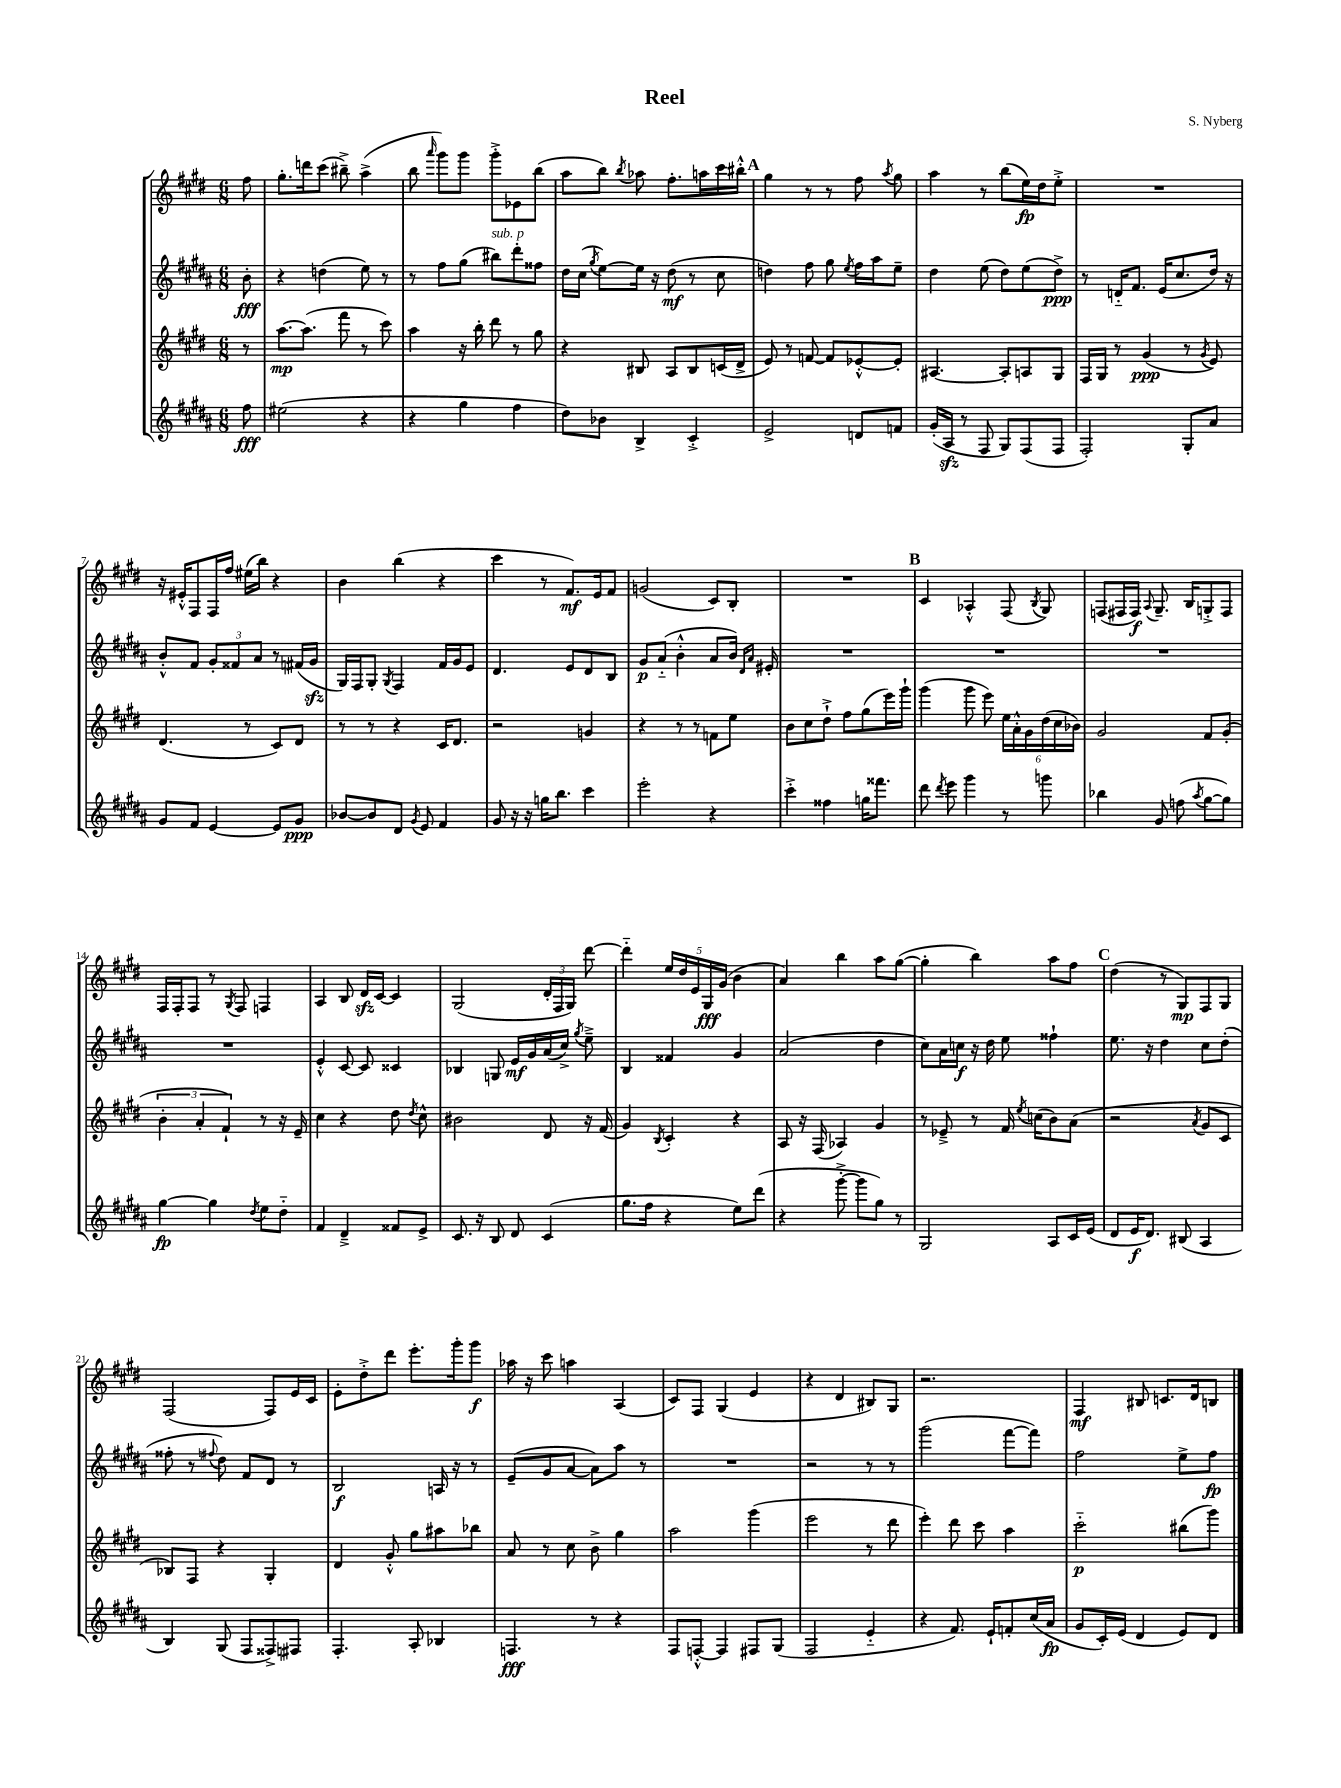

**kern	**kern	**kern	**kern
*staff4	*staff3	*staff2	*staff1
*clefG2	*clefG2	*clefG2	*clefG2
*k[f#c#g#d#a#]	*k[f#c#g#d#]	*k[f#c#g#d#a#]	*k[f#c#g#d#]
*M6/8	*M6/8	*M6/8	*M6/8
8ff#	8r	8b'	8ff#
=	=	=	=
(2ee#	[8.aa	4r	8.gg#'
.	(8.aa]	.	16ddd
.	.	(4dd	(8ccc#
.	8fff#	.	8bb#~^)
4r	8r	8ee)	(4aa^
.	8ccc#)	8r	.
=	=	=	=
4r	4aa	8r	8bb
.	.	.	16qqaaa
.	.	8ff#	8ggg#)
4gg#	16r	(8gg#	8ggg#
.	16bb'	.	.
.	8ddd#	8bb#)	8ggg#'^
4ff#	8r	8ddd#'	8e-
.	8gg#	8ff##	(8bb
=	=	=	=
8dd#)	4r	16dd#	8aa
.	.	(16cc#	.
.	.	8qgg#	.
8b-	.	[8ee)	8bb)
.	.	.	8qbb
4B^	8B#	16ee]	8aa-
.	.	16r	.
.	8A	(8dd#	8.ff#'
4c#'^	8B#	8r	.
.	.	.	16aa
.	(16c	8cc#	16ccc#
.	16d#^	.	16bb#'^^
=	=	=	=
2e^	8e)	4dd)	4gg#
.	8r	.	.
.	[8f	8ff#	8r
.	8f]	8gg#	8r
.	.	8qee	.
8d	[8e-'^^	16ff#	8ff#
.	.	16aa#	.
.	.	.	8qaa
8f	8e-']	8ee~	8gg#
=	=	=	=
(16g#'	[4.A#	4dd#	4aa
16A#	.	.	.
8r	.	.	.
8F#	.	(8ee	8r
8G#)	8A#']	8dd#)	(8bb
(8F#	8A	(8ee	16ee)
.	.	.	16dd#
8F#	8G#	8dd#^)	8ee'^
=	=	=	=
2F#')	16F#	8r	2.r
.	16G#	.	.
.	8r	16d'~	.
.	.	8.f#	.
.	(4g#	.	.
.	.	(16e	.
.	.	8.cc#	.
8G#'	8r	.	.
.	8qg#	.	.
8a#	8e)	16dd#)	.
.	.	16r	.
=	=	=	=
8g#	(4.d#	8b'^^	16r
.	.	.	16e#'^^
8f#	.	8f#	8F#
[4e	.	12g#'	16F#
.	.	.	16ff#
.	.	12f##	.
.	8r	.	(16ee#
.	.	12a#	.
.	.	.	16bb)
8e]	8c#)	8r	4r
8g#	8d#	(16f#	.
.	.	16g#	.
=	=	=	=
[8b-	8r	16G#)	4b
.	.	16F#	.
8b-]	8r	8G#'	.
.	.	8qG#	.
8d#	4r	4F#	(4bb
8qg#	.	.	.
8e	.	.	.
4f#	16c#	16f#	4r
.	8.d#	16g#	.
.	.	8e	.
=	=	=	=
8g#	2r	4.d#	4ccc#
16r	.	.	.
16r	.	.	.
16gg	.	.	8r
8.bb	.	.	.
.	.	8e	8.f#)
4ccc#	4g	8d#	.
.	.	.	16e
.	.	8B	8f#
=	=	=	=
2eee'	4r	8g#	(2g
.	.	(8a#'~	.
.	8r	4b'^^	.
.	8r	.	.
4r	8f	8a#	8c#)
.	8ee	16b)	8B'
.	.	16qqd#	.
.	.	16qqa#	.
.	.	16e#'	.
=	=	=	=
4ccc#'^	8b	2.r	2.r
.	8cc#	.	.
4ff##	8dd#`^	.	.
.	8ff#	.	.
16gg	(8gg#	.	.
8.fff##	.	.	.
.	16eee)	.	.
.	16ggg#`	.	.
=	=	=	=
8ddd#	(4ggg#	2.r	4c#
8qddd#	.	.	.
8eee	.	.	.
4ggg#	8ggg#	.	4A-'^^
.	8eee)	.	.
8r	24ee	.	(8F#
.	24a'^^	.	.
.	24g#	.	.
.	.	.	8qB
8ggg	(24dd#	.	8G#)
.	24cc#	.	.
.	24b-)	.	.
=	=	=	=
4bb-	2g#	2.r	(8F
.	.	.	16F#
.	.	.	16F#)
.	.	.	8qqA
8g#	.	.	8.G#~
(8ff	.	.	.
.	.	.	16B
8qaa#	.	.	.
[8gg#	8f#	.	8G'^
8gg#])	(8g#'	.	8F#
=	=	=	=
[4gg#	6b'	2.r	16F#
.	.	.	16F#'
.	.	.	8F#
.	6a'	.	.
4gg#]	.	.	8r
.	6f#`)	.	.
.	.	.	8qG#
.	.	.	8F#
8qdd#	.	.	.
8ee	8r	.	4F
8dd#'~	16r	.	.
.	16e~	.	.
=	=	=	=
4f#	4cc#	4e'^^	4A
4d#~^	4r	[8c#	8B
.	.	8c#]	16d#
.	.	.	[16c#
8f##	8dd#	4c##	4c#]
.	8qdd#	.	.
8e^	8cc#^^	.	.
=	=	=	=
8.c#	2b#	4B-	(2G#
16r	.	.	.
8B	.	8G	.
8d#	.	16e	.
.	.	16g#	.
(4c#	8d#	(16a#	24d#'
.	.	.	24F#
.	.	16cc#^)	.
.	.	.	24G#)
.	.	8qgg#	.
.	16r	8ee~^	[8ddd#
.	(16f#	.	.
=	=	=	=
8.gg#	4g#)	4B	4ddd#'~]
16ff#	.	.	.
.	8qB	.	.
4r	4c#'	4f##	20ee
.	.	.	20dd#
.	.	.	20e
.	.	.	20G#
.	.	.	(20g#
8ee)	4r	4g#	4b
(8ddd#	.	.	.
=	=	=	=
4r	8A	(2a#	4a)
.	16r	.	.
.	(16F#	.	.
[8ggg#'^	4A-)	.	4bb
8ggg#]	.	.	.
8gg#)	4g#	4dd#	8aa
8r	.	.	([8gg#
=	=	=	=
2G#	8r	8cc#)	4gg#']
.	8e-~^	16a#	.
.	.	16cc	.
.	8r	16r	4bb)
.	.	16dd#	.
.	16f#	8ee	.
.	8qee	.	.
.	(16cc	.	.
8A#	8b)	4ff##`	8aa
16c#	(8a	.	8ff#
(16e	.	.	.
=	=	=	=
8d#	2r	8.ee	(4dd#
16e	.	.	.
8.d#)	.	16r	.
.	.	4dd#	8r
(8B#	.	.	8G#)
.	8qa	.	.
4A#	8g#	8cc#	8F#
.	8c#	(8dd#'	8G#
=	=	=	=
4B)	8B-)	8ff##'	(2F#
.	8F#	8r	.
.	.	8qqff#	.
(8G#	4r	8dd#)	.
8F#	.	8f#	.
8F##^)	4G#'	8d#	8F#)
8F#	.	8r	16e
.	.	.	16c#
=	=	=	=
4.F#'	4d#	2B	8e'
.	.	.	8dd#'^
.	8g#'^^	.	8ddd#
8A#'	8gg#	.	8.eee'
4B-	8aa#	16A	.
.	.	16r	16ggg#'
.	8bb-	8r	8ggg#
=	=	=	=
4.F	8a	(8e~	16aa-
.	.	.	16r
.	8r	8g#	8ccc#
.	8cc#	[8a#	4aa
8r	8b^	8a#])	.
4r	4gg#	8aa#	(4A
.	.	8r	.
=	=	=	=
8F#	2aa	2.r	8c#)
[8F'^^	.	.	8F#
4F]	.	.	(4G#
8F#	(4ggg#	.	4e
(8G#	.	.	.
=	=	=	=
2F#	2eee	2r	4r
.	.	.	4d#
4e'~	8r	8r	8B#)
.	8ddd#	8r	8G#
=	=	=	=
4r	4eee')	(2ggg#	2.r
8.f#)	8ddd#	.	.
.	8ccc#	.	.
16e`	.	.	.
8f'	4aa	[8fff#	.
(16cc#	.	8fff#])	.
16a#	.	.	.
=	=	=	=
8g#	2ccc#'~	2ff#	4F#
16c#')	.	.	.
(16e	.	.	.
4d#	.	.	8B#
.	.	.	8.c
8e)	(8bb#	8ee^	.
.	.	.	16d#
8d#	8ggg#)	8ff#	8B
==	==	==	==
*-	*-	*-	*-
